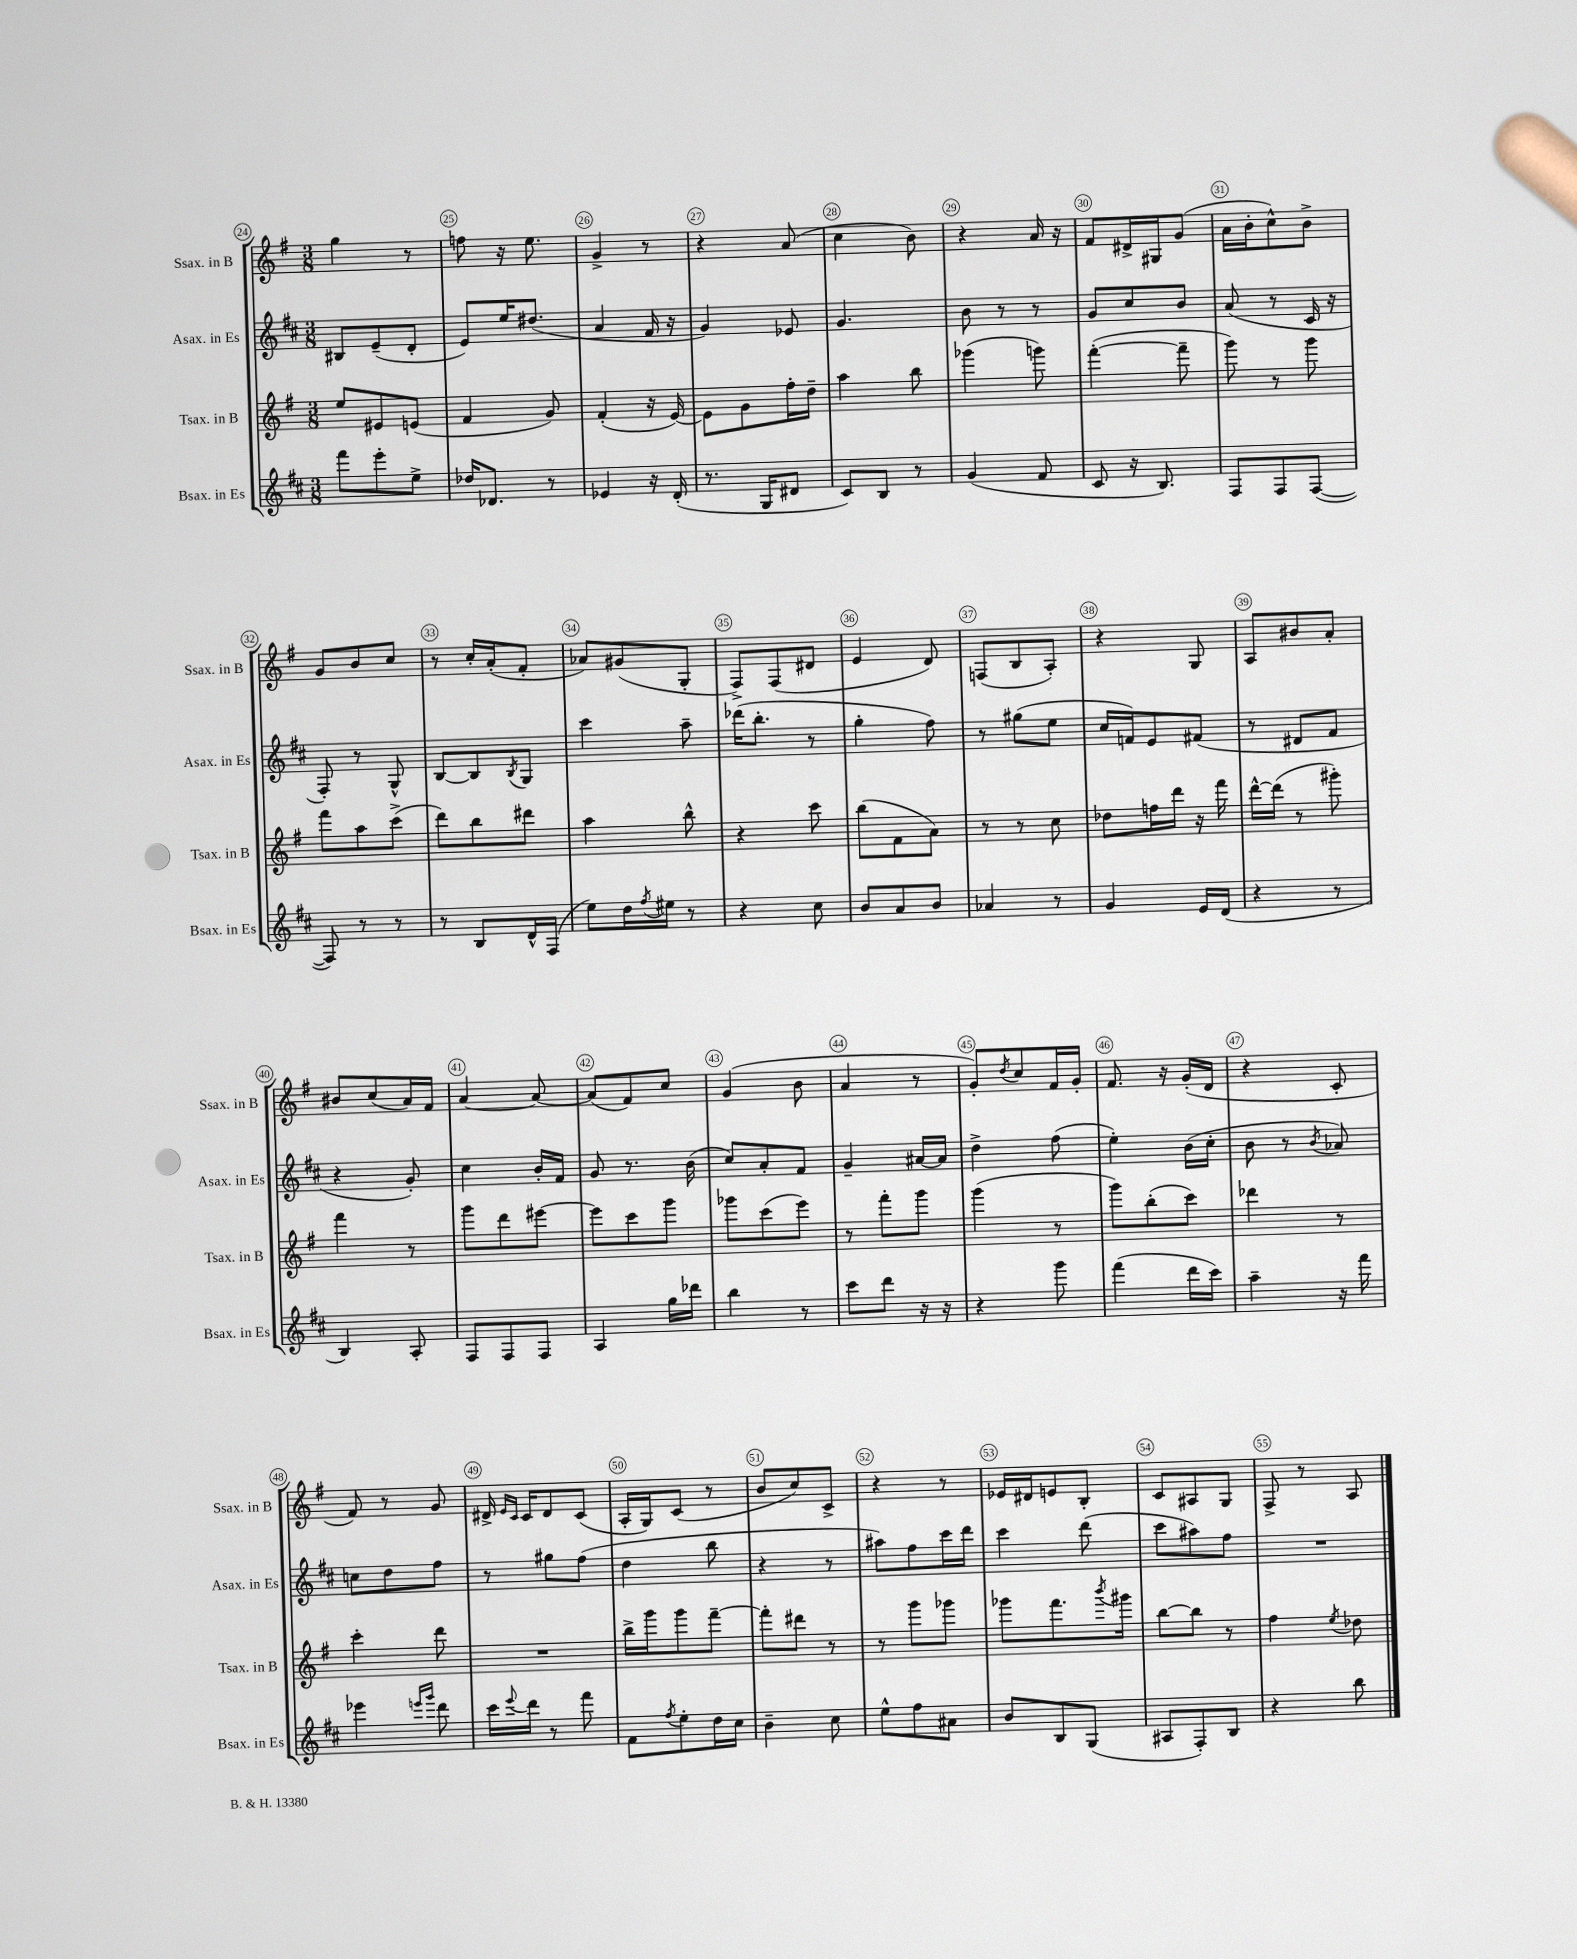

**kern	**kern	**kern	**kern
*staff4	*staff3	*staff2	*staff1
*clefG2	*clefG2	*clefG2	*clefG2
*k[f#c#]	*k[f#]	*k[f#c#]	*k[f#]
*M3/8	*M3/8	*M3/8	*M3/8
8fff#\L	8ee/L	8B#/L	4gg\
8eee'\	8e#/	(8e~/	.
8ee^\J	(8e/J	8d'/J	8r
=	=	=	=
16dd-/LK	4f#/	8e/L)	8ff\
8.d-/J	.	.	.
.	.	16ee/K	16r
.	.	(8.dd#/J	8.ee\
8r	8g/)	.	.
=	=	=	=
4e-/	(4f#'/	4a/	4g^/
16r	16r	16f#/	8r
(16d'/	[16e/)	16r	.
=	=	=	=
8.r	8e\]L	4g/)	4r
.	8g\	.	.
16G/LK	.	.	.
8d#/J	16ff#'\L	8e-/	(8a/
.	16dd~\JJ	.	.
=	=	=	=
8c#/L)	4aa\	4.g/	4cc\
8B/J	.	.	.
8r	8bb\	.	8b\)
=	=	=	=
(4g/	(4ggg-\	8b\	4r
.	.	8r	.
8f#/	8ggg\)	8r	16a/
.	.	.	16r
=	=	=	=
8c#/	([4fff#'\	8g/L	8f#/L
16r	.	8cc#/	16d#^/L
8.B/)	.	.	16G#/J
.	8fff#~\]	8b/J	(8g/J
=	=	=	=
8F#/L	8ggg\)	(8a/	16a\LL
.	.	.	16b'\J
8F#/	8r	8r	8cc^^\)
([8F#/J	8ggg\	16c#/	8b^\J
.	.	16r	.
=	=	=	=
8F#/])	8fff#\L	8F#'/)	8g/L
8r	8aa\	8r	8b/
8r	(8ccc^\J	8G^^/	8cc/J
=	=	=	=
8r	8ddd\L)	[8B/L	8r
8B/L	8bb\	8B/]	16cc'/LL
.	.	.	(16a'/J
.	.	8qB/	.
16d^^/L	8ddd#\J	8G/J	8f#'/J
(16F#/JJ	.	.	.
=	=	=	=
8ee\L)	4aa\	4ccc#\	8a-/L)
16dd\L	.	.	(8g#/
8qff#/	.	.	.
16ee#\JJ	.	.	.
8r	8bb^^\	8aa~\	8G'/J
=	=	=	=
4r	4r	(16ddd-\LK	8F#^/L)
.	.	8.bb'\J	.
.	.	.	(8F#/
8cc#\	8ccc\	8r	8d#/J
=	=	=	=
8b/L	(8bb\L	4gg'\	4e/
8a/	8f#\	.	.
8b/J	8a\J)	8ff#\)	8d/)
=	=	=	=
4a-/	8r	8r	(8F/L
.	8r	(8gg#\L	8B/
8r	8cc\	8ee\J	8A'/J)
=	=	=	=
4g/	8dd-\L	16cc#/LL	4r
.	.	16f/J)	.
.	16ff\L	8e/	.
.	16ddd\JJ	.	.
16e/LL	16r	(8f#/J	8G/
(16d/JJ	16fff#\	.	.
=	=	=	=
4r	[16ddd^^\LL	8r	8A/L
.	(16ddd\]JJ	.	.
.	8r	8d#/L	8b#/
8r	8ggg#'\)	8f#/J	8a'/J
=	=	=	=
4B/)	4fff#\	4r	8b#/L
.	.	.	(8cc/
8A'/	8r	8g'/)	16a/L)
.	.	.	16f#/JJ
=	=	=	=
8F#/L	8ggg\L	4cc#\	[4a/
8F#/	8ddd\	.	.
8F#/J	[8eee#\J	16b'/LL	8a/_
.	.	16f#/JJ	.
=	=	=	=
4A/	8eee#\]L	8g/	(8a/]L
.	8ccc\	8.r	8f#/)
16gg\LL	8ggg\J	.	8cc/J
16ddd-\JJ	.	(16b\	.
=	=	=	=
4bb\	8ggg-\L	8cc#/L)	(4g/
.	(8ccc\	8a'/	.
8r	8eee\J)	8f#/J	8b\
=	=	=	=
8ccc#\L	8r	4g~/	4a/
8ddd\J	8fff#'\L	.	.
16r	8ggg\J	[16a#/LL	8r
16r	.	16a#/]JJ	.
=	=	=	=
4r	(4ggg\	4dd^\	8g'/L)
.	.	.	8qdd/
.	.	.	8cc/
8ggg\	8r	(8ff#\	16f#/L
.	.	.	16g'/JJ
=	=	=	=
(4fff#\	8ggg\L)	4ee'\)	8.f#/
.	(8bb'\	.	.
.	.	.	16r
16ddd\LL	8ccc\J)	(16b\LL	(16g'/LL
16ccc#\JJ)	.	16cc#'\JJ	16d/JJ
=	=	=	=
4aa~\	4ddd-\	8b\	4r
.	.	8r	.
.	.	8qb/	.
16r	8r	8a-/)	8c'/
16fff#\	.	.	.
=	=	=	=
4eee-\	4ccc'\	8cc\L	8f#/)
.	.	8dd\	8r
16qqeee/LL	.	.	.
16qqggg/JJ	.	.	.
8ddd\	8ddd\	8ff#\J	8g/
=	=	=	=
16ccc#\LL	4.r	8r	16d#^/
.	.	.	16qqe/LL
8qqeee/	.	.	16qqc/JJ
16ddd\JJ	.	.	16c/LK
8r	.	8gg#\L	8d#/
8fff#\	.	(8ff#\J	(8c/J
=	=	=	=
8f#\L	16bb^\LL	4dd\	16A'/LL
.	16ggg\J	.	16G/J)
8qff#/	.	.	.
8ee'\	8ggg\	.	(8c/J
16dd\L	[8fff#~\J	8bb\	8r
16cc#\JJ	.	.	.
=	=	=	=
4b~\	8fff#'\]L	4r	8b/L
.	8ddd#\J	.	8cc/)
8cc#\	8r	8r	8c^/J
=	=	=	=
8ee^^\L	8r	8aa#\L)	4r
8ff#\	8ggg\L	8ff#\	.
8a#\J	8ggg-\J	16ccc#\L	8r
.	.	16ddd\JJ	.
=	=	=	=
8b/L	8ggg-\L	4ccc#\	16e-/LL
.	.	.	16d#/J
8B/	8.fff#\	.	8e/
(8G/J	.	(8ddd\	8B'/J
.	8qbbb/	.	.
.	16ggg#\Jk	.	.
=	=	=	=
8A#/L	[8bb\L	8ccc#\L	8c/L
8F#'/)	8bb\]J	8aa#\)	8A#/
8B/J	8r	8ff#\J	8G/J
=	=	=	=
4r	4ff#\	4.r	8F#^/
.	.	.	8r
.	8qee/	.	.
8bb\	8dd-\	.	8A/
==	==	==	==
*-	*-	*-	*-
